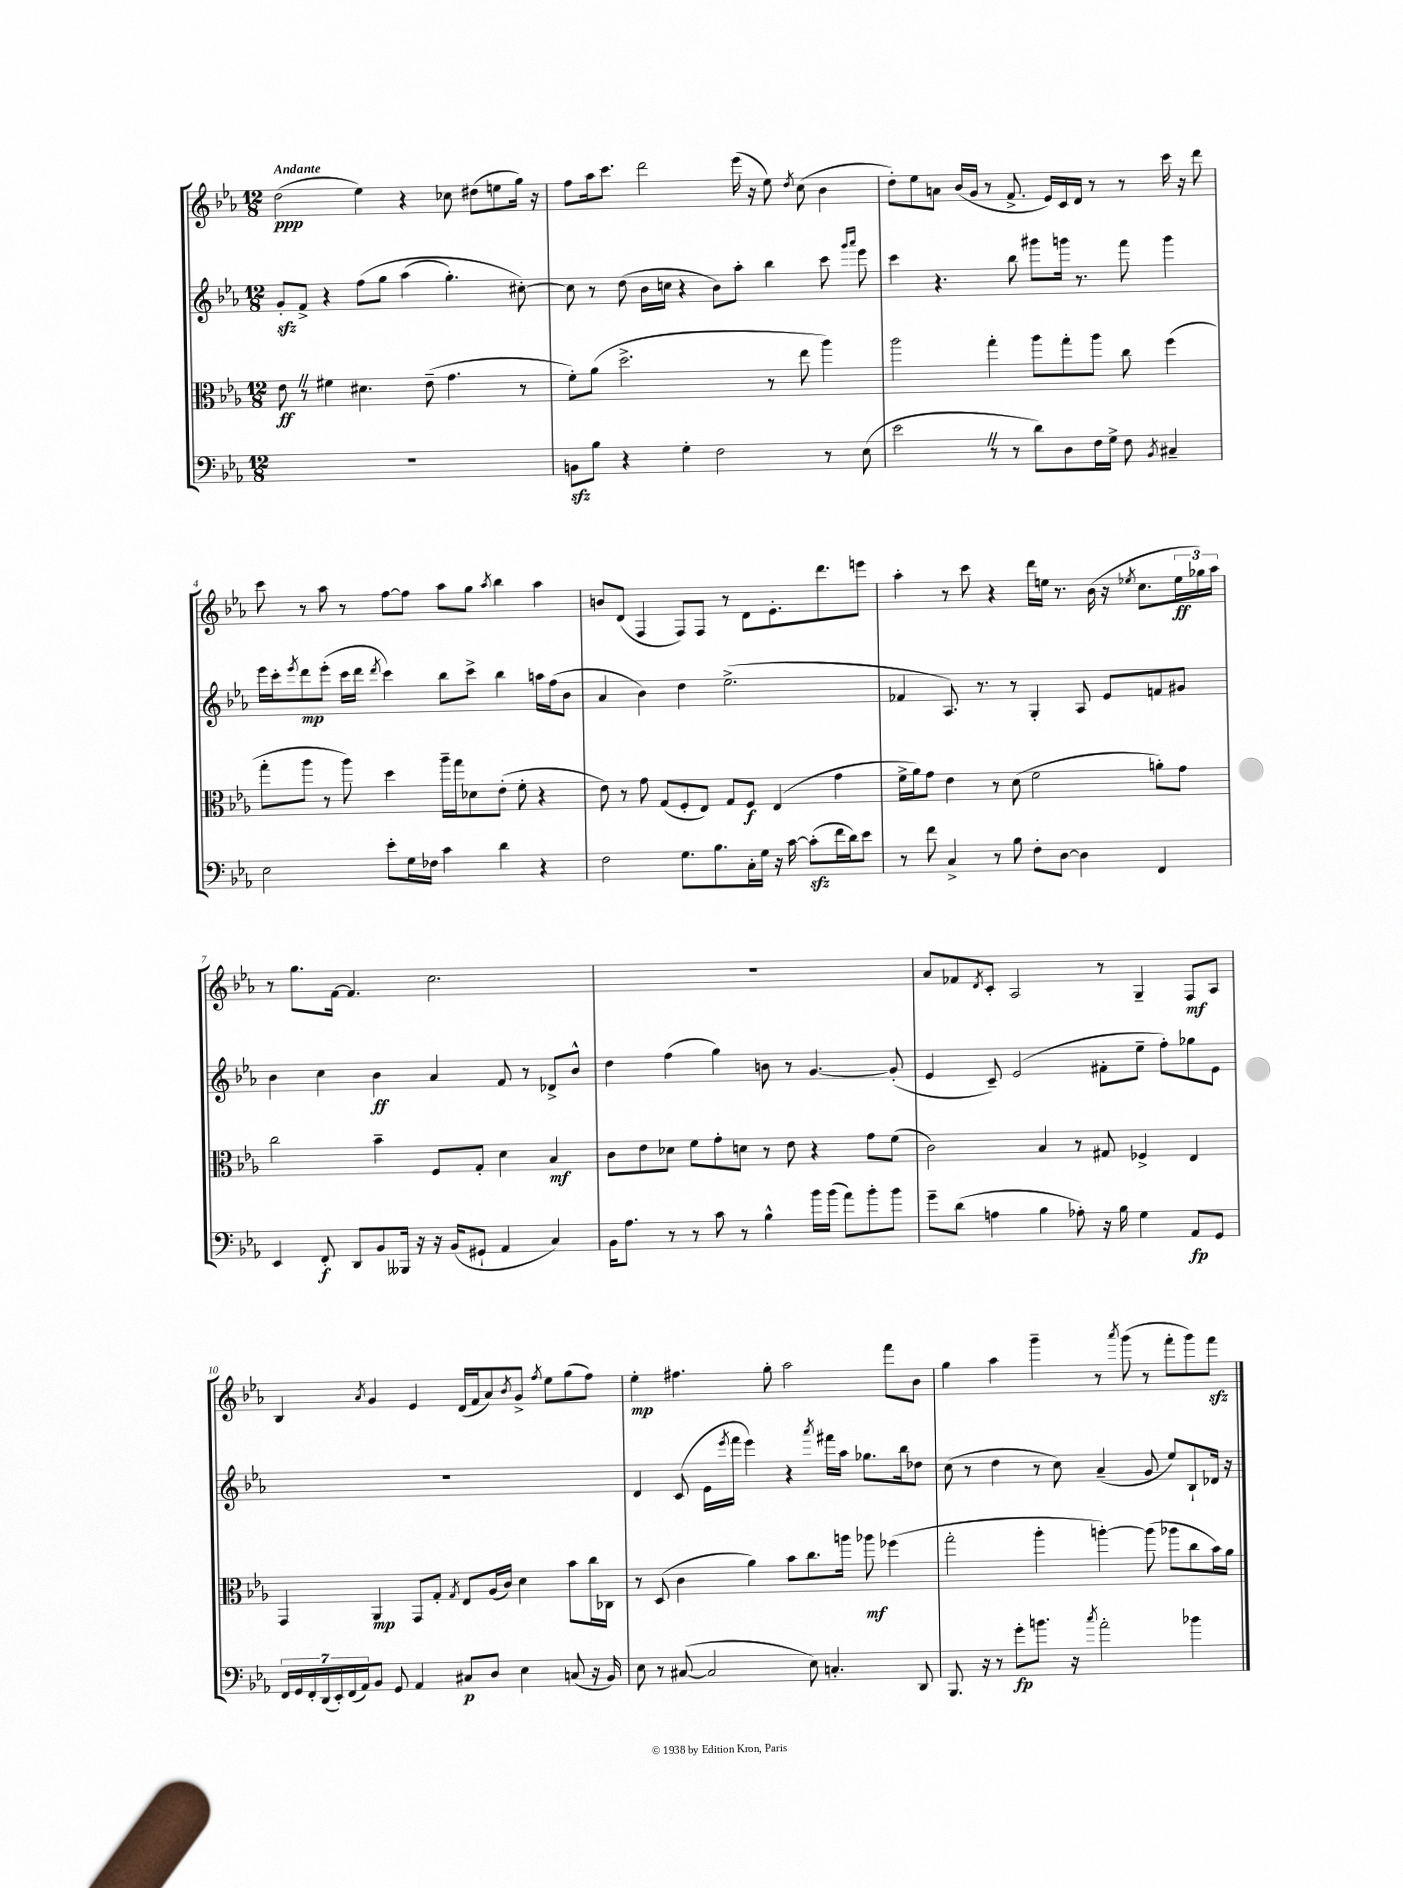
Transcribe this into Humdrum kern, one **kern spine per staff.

**kern	**dynam	**kern	**dynam	**kern	**dynam	**kern	**dynam
*part4	*part4	*part3	*part3	*part2	*part2	*part1	*part1
*staff4	*staff4	*staff3	*staff3	*staff2	*staff2	*staff1	*staff1
*clefF4	*	*clefC3	*	*clefG2	*	*clefG2	*
*k[b-e-a-]	*	*k[b-e-a-]	*	*k[b-e-a-]	*	*k[b-e-a-]	*
*M12/8	*	*M12/8	*	*M12/8	*	*M12/8	*
=1	=1	=1	=1	=1	=1	=1	=1
!	!	!	!	!	!	!LO:TX:a:B:t=Andante	!
1.r	.	8e-Z\	ff	8gzz'/L	.	(2dd\	ppp
.	.	8r	.	8f^/J	.	.	.
.	.	4f#X\	.	4r	.	.	.
.	.	4.d#X\	.	(8ff\L	.	4ee-\)	.
.	.	.	.	8gg\J	.	.	.
.	.	.	.	(4aa-\	.	4r	.
.	.	(8e-~\	.	.	.	.	.
.	.	4.g\	.	4.gg'\)	.	8cc-X\	.
.	.	.	.	.	.	(8dd#X\L	.
.	.	.	.	.	.	8een\	.
.	.	8r	.	[8cc#X'\)	.	16gg\Jk)	.
.	.	.	.	.	.	16r	.
=2	=2	=2	=2	=2	=2	=2	=2
8BBnzz\L	.	8f'\L)	.	8cc#\]	.	8ff\L	.
8B-\J	.	(8a-\J	.	8r	.	16aa-\k	.
.	.	.	.	.	.	8.ccc\J	.
4r	.	2.dd^\	.	(8dd\	.	.	.
.	.	.	.	16b-\LL	.	2ddd\	.
.	.	.	.	16ccn\JJ	.	.	.
4G'\	.	.	.	4r	.	.	.
2F\	.	.	.	8b-\L)	.	.	.
.	.	.	.	8aa-'\J	.	(16eee-\	.
.	.	.	.	.	.	16r	.
.	.	8r	.	4bb-\	.	8ee-\)	.
.	.	.	.	.	.	8qdd/	.
.	.	8ee-\	.	.	.	(8cc\	.
8r	.	4aa-\)	.	8ccc\	.	4b-\	.
.	.	.	.	16qqggg/LL	.	.	.
.	.	.	.	16qqaaa-/JJ	.	.	.
(8E-\	.	.	.	8eee-\	.	.	.
=3	=3	=3	=3	=3	=3	=3	=3
2e-Z\	.	2aa-\	.	4ccc\	.	8dd'\L)	.
.	.	.	.	.	.	8ee-\	.
.	.	.	.	4.r	.	8an\J	.
.	.	.	.	.	.	(16b-/LL	.
.	.	.	.	.	.	16g/JJ	.
8r	.	4gg'\	.	.	.	8r	.
8r	.	.	.	8bb-\	.	8.f^/	.
8d\L)	.	8aa-\L	.	8ggg#X\L	.	.	.
.	.	.	.	.	.	16e-/LL)	.
8D\	.	8gg'\	.	16gggn\Jk	.	16c/	.
.	.	.	.	8.r	.	16d/JJ	.
16F\L	.	8aa-\J	.	.	.	8r	.
16G^\JJ	.	.	.	.	.	.	.
8F\	.	8cc\	.	8fff\	.	8r	.
8qBB-/	.	.	.	.	.	.	.
4C#X~/	.	(4ff\	.	4ggg\	.	16ccc\	.
.	.	.	.	.	.	16r	.
.	.	.	.	.	.	8ddd\	.
!!LO:LB:g=z
=4	=4	=4	=4	=4	=4	=4	=4
2E-\	.	8gg'\L	.	16eee-\LL	.	8ccc\	.
.	.	.	.	16ccc'\J	.	.	.
.	.	.	.	8qeee-/	.	.	.
.	.	8aa-\J	.	8ddd\	mp	8r	.
.	.	8r	.	(8eee-'\J	.	8aa-\	.
.	.	8aa-\)	.	16ccc\LL	.	8r	.
.	.	.	.	16ddd\JJ	.	.	.
.	.	.	.	8qddd/	.	.	.
8e-'\L	.	4dd\	.	4ccc\)	.	[8ff\L	.
16G\L	.	.	.	.	.	8ff\J]	.
16F-X\JJ	.	.	.	.	.	.	.
4c\	.	16aa-~\LL	.	8bb-\L	.	8aa-\L	.
.	.	16gg\J	.	.	.	.	.
.	.	8d-X\	.	8ccc^\J	.	8gg\J	.
.	.	.	.	.	.	8qaa-/	.
4d\	.	(8e-'\J	.	4bb-\	.	4bb-\	.
.	.	8f'\	.	.	.	.	.
4r	.	4r	.	16aan\LL	.	4aa-\	.
.	.	.	.	(16ff\J	.	.	.
.	.	.	.	8b-\J	.	.	.
=5	=5	=5	=5	=5	=5	=5	=5
2F\	.	8e-\)	.	4a-/	.	8bn/L	.
.	.	8r	.	.	.	(8d/J	.
.	.	8g\	.	4b-\)	.	4F/	.
.	.	(8G/L	.	.	.	.	.
8.G\L	.	8F'/	.	4dd\	.	8F/L)	.
.	.	8E-/J)	.	.	.	8F/J	.
8.B-\	.	.	.	.	.	.	.
.	.	8G/L	.	(2.ee-^\	.	8r	.
16C'\L	.	8F/J	f	.	.	8d\L	.
16G\JJ	.	.	.	.	.	.	.
16r	.	(4E-/	.	.	.	8.e-'\	.
[16c\	.	.	.	.	.	.	.
(8czz'\L]	.	.	.	.	.	.	.
.	.	.	.	.	.	8.ddd\	.
16f\L	.	4g\	.	.	.	.	.
16d\J)	.	.	.	.	.	.	.
8e-\J	.	.	.	.	.	8eeen\J	.
=6	=6	=6	=6	=6	=6	=6	=6
8r	.	16f^\LL	.	4f-X/	.	4aa-'\	.
.	.	16a-\J)	.	.	.	.	.
8f\	.	8g\J	.	.	.	.	.
4C^/	.	4e-\	.	8.A-/)	.	8r	.
.	.	.	.	.	.	8ccc\	.
.	.	.	.	8.r	.	.	.
8r	.	8r	.	.	.	4r	.
8B-\	.	(8d\	.	8r	.	.	.
8F'\L	.	2f\	.	4G'/	.	16ddd\LL	.
.	.	.	.	.	.	16een\JJ	.
[8D\J	.	.	.	.	.	8.r	.
4D\]	.	.	.	8A-/	.	.	.
.	.	.	.	.	.	(16b-\	.
.	.	.	.	8e-/L	.	16r	.
.	.	.	.	.	.	8qee-X/	.
.	.	.	.	.	.	8.cc\L	.
4FF/	.	8an'\L)	.	8fn/	.	.	.
.	.	8g\J	.	8g#X/J	.	24ee-\L	ff
.	.	.	.	.	.	24gg-X\)	.
.	.	.	.	.	.	24aa-\JJ	.
!!LO:LB:g=z
=7	=7	=7	=7	=7	=7	=7	=7
4EE-/	.	2cc\	.	4b-\	.	8r	.
.	.	.	.	.	.	8.gg\L	.
8FF'/	f	.	.	4cc\	.	.	.
.	.	.	.	.	.	[16f\Jk	.
8DD/L	.	.	.	.	.	4.f/]	.
8BB-/	.	4b-~\	.	4b-\	ff	.	.
16BBB--X/Jk	.	.	.	.	.	.	.
16r	.	.	.	.	.	.	.
16r	.	8F/L	.	4a-/	.	2.cc\	.
(16BB-/KL	.	.	.	.	.	.	.
8GG#X`/J	.	8G'/J	.	.	.	.	.
4AA-/	.	4d\	.	8f/	.	.	.
.	.	.	.	8r	.	.	.
4C/)	.	4B-/	mf	8d-X^/L	.	.	.
.	.	.	.	8b-^^/J	.	.	.
=8	=8	=8	=8	=8	=8	=8	=8
16BB-\KL	.	8c\L	.	4dd\	.	1.r	.
8.A-\J	.	.	.	.	.	.	.
.	.	8e-\	.	.	.	.	.
8r	.	8d-X\J	.	(4ff\	.	.	.
8r	.	8f\L	.	.	.	.	.
8c\	.	8g'\	.	4gg\)	.	.	.
8r	.	8dn\J	.	.	.	.	.
4B-^^\	.	8r	.	8bn\	.	.	.
.	.	8e-\	.	8r	.	.	.
16b-\LL	.	4r	.	[4.g/	.	.	.
(16b-\JJ	.	.	.	.	.	.	.
8a-\L)	.	.	.	.	.	.	.
8b-'\	.	8g\L	.	.	.	.	.
8b-\J	.	(8f\J	.	(8g'/]	.	.	.
=9	=9	=9	=9	=9	=9	=9	=9
8g~\L	.	2c\)	.	4e-/	.	8a-/L	.
(8d\J	.	.	.	.	.	8f-X/	.
.	.	.	.	.	.	8qd/	.
4An\	.	.	.	8c~/)	.	8c'/J	.
.	.	.	.	(2e-/	.	2A-/	.
4B-\	.	4B-/	.	.	.	.	.
8A-X'\)	.	8r	.	.	.	.	.
16r	.	8G#X/	.	8f#X'\L	.	8r	.
16B-\	.	.	.	.	.	.	.
4G\	.	4F-X^/	.	8ee-~\J	.	4G~/	.
.	.	.	.	8ff'\L)	.	.	.
8AA-/L	fp	4E-/	.	8gg-X\	.	8F/L	mf
8GG/J	.	.	.	8e-\J	.	8A-/J	.
!!LO:LB:g=z
=10	=10	=10	=10	=10	=10	=10	=10
28FF/LL	.	4GG/	.	1.r	.	4B-/	.
28GG/	.	.	.	.	.	.	.
28FF'/	.	.	.	.	.	.	.
(28DD/	.	.	.	.	.	.	.
28EE-'/)	.	.	.	.	.	.	.
(28FF/	.	.	.	.	.	.	.
28AA-/J)	.	.	.	.	.	.	.
.	.	.	.	.	.	8qa-/	.
8BB-/J	.	4AA-/	mp	.	.	4g/	.
8GG/	.	.	.	.	.	.	.
4AA-/	.	8GG/L	.	.	.	4e-/	.
.	.	8G'/J	.	.	.	.	.
.	.	8qG/	.	.	.	.	.
8C#X/L	p	8E-/L	.	.	.	(16d/LL	.
.	.	.	.	.	.	16f/J	.
8D/J	.	(16A-/L	.	.	.	8a-/)	.
.	.	16c/JJ)	.	.	.	.	.
.	.	.	.	.	.	8qb-/	.
4E-\	.	4d\	.	.	.	8g^/J	.
.	.	.	.	.	.	8qff/	.
.	.	.	.	.	.	8ee-\L	.
(8Cn/	.	8b-\L	.	.	.	(8gg\	.
16r	.	16cc\L	.	.	.	8ff\J)	.
16BB-/)	.	16C-X\JJ	.	.	.	.	.
=11	=11	=11	=11	=11	=11	=11	=11
8E-\	.	8r	.	4d/	.	4ee-'\	mp
8r	.	(8D/	.	.	.	.	.
([8C#X/	.	4c\	.	(8c/	.	4.ff#X\	.
2C#/]	.	.	.	16e-\LL	.	.	.
.	.	.	.	8qeee-/	.	.	.
.	.	.	.	16fff\JJ	.	.	.
.	.	4a-\)	.	4eee-\)	.	.	.
.	.	.	.	.	.	8gg'\	.
.	.	8b-\L	.	4r	.	2aa-\	.
8E-\)	.	8.cc\	.	.	.	.	.
.	.	.	.	8qaaa-/	.	.	.
4.Cn'/	.	.	.	16fff#X\LL	.	.	.
.	.	16aan\Jk	.	16aa-\JJ	.	.	.
.	.	8aa-X\	mf	8.gg-X\L	.	.	.
.	.	(4ff-X\	.	.	.	8fff\L	.
.	.	.	.	16bb-\k	.	.	.
8DD/	.	.	.	8dd-X\J	.	8b-\J	.
=12	=12	=12	=12	=12	=12	=12	=12
8.BBB-/	.	2gg'\	.	(8cc\	.	4gg\	.
.	.	.	.	8r	.	.	.
16r	.	.	.	.	.	.	.
8r	.	.	.	4dd\	.	4aa-\	.
8g'\L	fp	.	.	.	.	.	.
8.bn\J	.	4aa-'\	.	8r	.	4ggg~\	.
.	.	.	.	8cc\)	.	.	.
16r	.	.	.	.	.	.	.
8qcc/	.	.	.	.	.	.	.
2a-'\	.	[4aan'\)	.	(4a-~/	.	8r	.
.	.	.	.	.	.	8qaaa-/	.
.	.	.	.	.	.	(8ggg\	.
.	.	(8aa\]	.	8g/	.	8r	.
.	.	8aa-X\L	.	8ee-/L)	.	8fff'\L	.
4b-X\	.	8cc\	.	8B-`/	.	8ggg\)	.
.	.	16b-\L)	.	16d-X/Jk	.	8fffzz\J	.
.	.	16a-\JJ	.	16r	.	.	.
==	==	==	==	==	==	==	==
*-	*-	*-	*-	*-	*-	*-	*-
